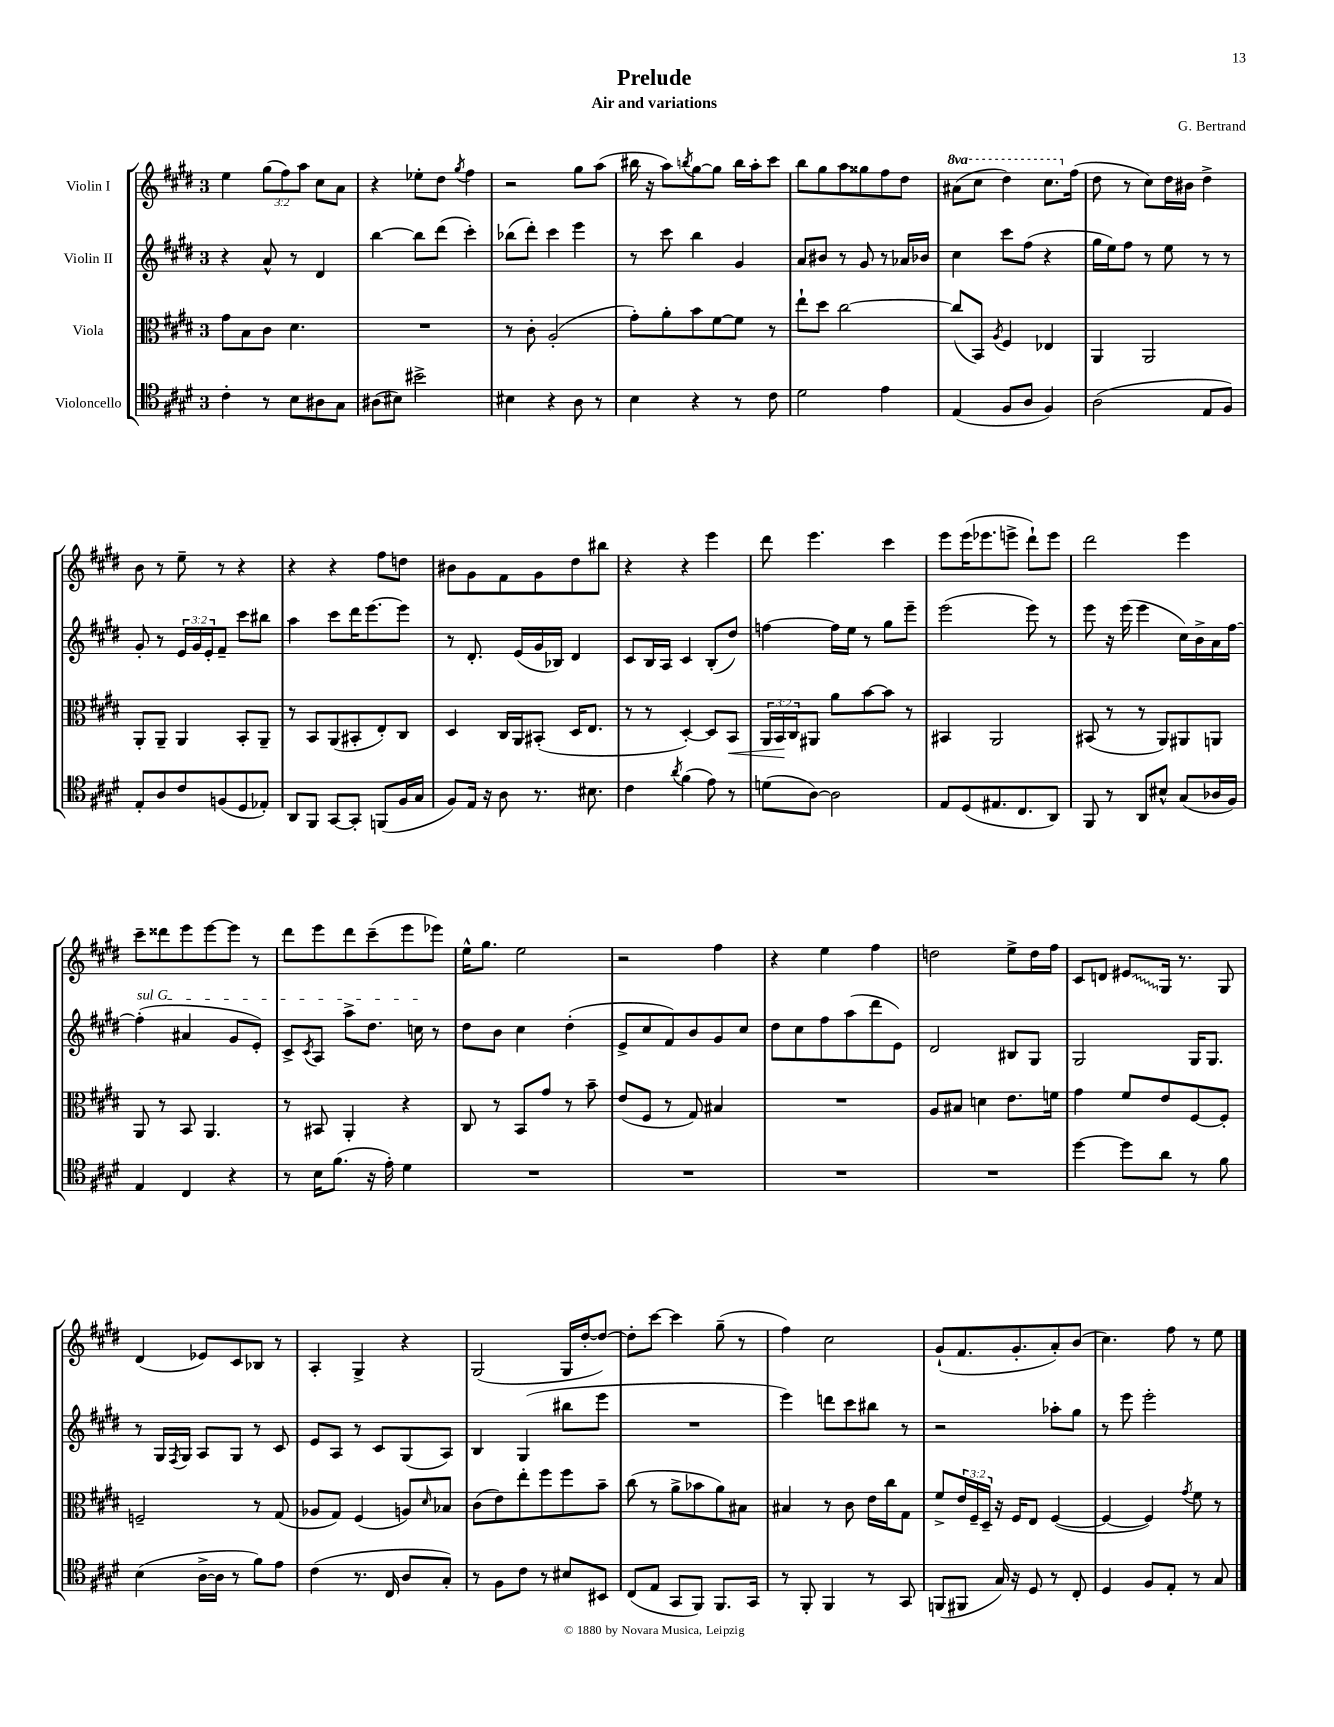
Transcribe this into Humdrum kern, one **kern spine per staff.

**kern	**kern	**kern	**kern
*staff4	*staff3	*staff2	*staff1
*clefC4	*clefC3	*clefG2	*clefG2
*k[f#c#g#d#]	*k[f#c#g#d#]	*k[f#c#g#d#]	*k[f#c#g#d#]
*M3/4	*M3/4	*M3/4	*M3/4
4c#'	8g#	4r	4ee
.	8B	.	.
8r	8c#	8a^^	(12gg#
.	.	.	12ff#)
8B	4.d#	8r	.
.	.	.	12aa
8A#	.	4d#	8cc#
8G#	.	.	8a
=	=	=	=
(8A#	2.r	[4bb	4r
8B#)	.	.	.
2b#^	.	8bb]	8ee-'
.	.	(8ddd#	8dd#
.	.	.	8qgg#
.	.	4ccc#')	4ff#
=	=	=	=
4B#	8r	(8bb-	2r
.	8c#'	8ddd#')	.
4r	(2A'	4ccc#	.
8A	.	4eee	8gg#
8r	.	.	(8aa
=	=	=	=
4B	8g#')	8r	16bb#
.	.	.	16r
.	8a'	8ccc#	8aa)
.	.	.	8qbb
4r	8b	4bb	[8gg#
.	[8f#	.	8gg#]
8r	8f#]	4g#	16bb
.	.	.	16aa'
8c#	8r	.	8ccc#
=	=	=	=
2d#	8ee`	8a	8bb
.	8dd#	8b#	8gg#
.	[2cc#	8r	8aa
.	.	8g#	8gg##
4e	.	8r	8ff#
.	.	16a-	8dd#
.	.	16b-	.
=	=	=	=
(4E	(8cc#]	4cc#	(8aa#
.	8BB)	.	8ccc#
.	8qA	.	.
8F#	4F#	8ccc#	4ddd#)
8A	.	(8ff#	.
4F#)	4E-	4r	8.ccc#
.	.	.	(16ff#
=	=	=	=
(2A	4AA	16gg#	8dd#
.	.	16ee)	.
.	.	8ff#	8r
.	2AA	8r	8cc#)
.	.	8ee	16dd#
.	.	.	16b#
8E	.	8r	4dd#^
8F#)	.	8r	.
=	=	=	=
8E'	8AA'	8g#'	8b
8A	8AA~	8r	8r
8c#	4AA	24e	8ee~
.	.	24g#	.
.	.	24e'	.
(8F	.	8f#~	8r
8D#	8BB'	8ccc#	4r
8E-')	8AA~	8bb#	.
=	=	=	=
8AA	8r	4aa	4r
8FF#	8BB	.	.
[8GG#	(8AA	8ccc#	4r
8GG#']	8BB#'	16ddd#	.
.	.	[8.eee	.
(8FF	8E')	.	8ff#
16F#	8C#	8eee]	8dd
16G#	.	.	.
=	=	=	=
8F#)	4D#	8r	8b#
16E	.	8.d#'	8g#
16r	.	.	.
8A	16C#	.	8f#
.	16AA	(16e	.
8.r	(8BB#'	16g#	8g#
.	.	16B-)	.
.	16D#	4d#	8dd#
8.B#	8.E	.	.
.	.	.	8bb#
=	=	=	=
4c#	8r	8c#	4r
.	8r	16B	.
.	.	16A	.
8qa	.	.	.
(4f#	[4D#')	4c#	4r
8e)	8D#]	(8B'	4eee
8r	8BB	8dd#)	.
=	=	=	=
(8d	24AA	[4ff	8ddd#
.	24BB	.	.
.	24C#	.	.
[8A)	8AA#	.	4.eee
2A]	8a	16ff]	.
.	.	16ee	.
.	[8b	8r	.
.	8b]	8gg#	4ccc#
.	8r	8eee~	.
=	=	=	=
8E	4BB#	(2eee	8eee
(8D#	.	.	(16eee
.	.	.	8.eee-
8.E#	2AA	.	.
.	.	.	8eee^
8.C#	.	.	.
.	.	8eee)	8ddd#`)
8AA)	.	8r	8eee
=	=	=	=
8FF#	(8BB#	8eee	2ddd#
8r	8r	16r	.
.	.	(16eee	.
8AA	8r	4eee	.
8B#^^	8AA)	.	.
(8G#	8AA#	16cc#)	4eee
.	.	16b^	.
16A-	8AA	16a	.
16F#)	.	[16ff#	.
=	=	=	=
4E	8AA	(4ff#']	8ccc#~
.	8r	.	8ddd##
4C#	8BB	4a#	8eee
.	4.AA	.	[8eee
4r	.	8g#	8eee]
.	.	8e')	8r
=	=	=	=
8r	8r	8c#^	8ddd#
.	.	8qc#	.
16B	8BB#	8A	8eee
(8.f#	.	.	.
.	4AA'	8aa^	8ddd#
16r	.	8.dd#	(8ccc#~
16e')	.	.	.
4d#	4r	.	8eee
.	.	16cc	.
.	.	8r	8eee-)
=	=	=	=
2.r	8C#	8dd#	16ee^^
.	.	.	8.gg#
.	8r	8b	.
.	8BB	4cc#	2ee
.	8g#	.	.
.	8r	(4dd#'	.
.	8b~	.	.
=	=	=	=
2.r	(8e	8e^	2r
.	8F#	8cc#	.
.	8r	8f#)	.
.	8G#)	8b	.
.	4B#	8g#	4ff#
.	.	8cc#	.
=	=	=	=
2.r	2.r	8dd#	4r
.	.	8cc#	.
.	.	8ff#	4ee
.	.	(8aa	.
.	.	8ddd#	4ff#
.	.	8e)	.
=	=	=	=
2.r	8A	2d#	2dd
.	8B#	.	.
.	4d	.	.
.	8.e	8B#	8ee^
.	.	8G#	16dd
.	16f	.	16ff#
=	=	=	=
[4dd#	4g#	2G#	8c#
.	.	.	8d
8dd#]	8f#	.	8e#
8a	8e	.	16G#
.	.	.	8.r
8r	[8F#	16G#	.
.	.	8.G#	.
8f#	8F#']	.	8G#
=	=	=	=
(4B	2F~	8r	(4d#
.	.	16G#	.
.	.	8qF#	.
.	.	16G#	.
[16A^	.	8A	8e-)
16A]	.	.	.
8r	.	8G#	8c#
8f#)	8r	8r	8B-
8e	(8G#	8c#	8r
=	=	=	=
(4c#	8A-	8e	4A'
.	8G#)	8A	.
8.r	(4F#	8r	4G#^
.	.	8c#	.
16C#	.	.	.
8A	8A)	(8G#	4r
.	16qqd#	.	.
8G#')	8B-	8A)	.
=	=	=	=
8r	(8c#	4B	(2G#
8F#	8e)	.	.
8c#	8ee'	(4G#	.
8r	8ff#	.	.
8B#	8ff#	8bb#	16G#
.	.	.	[16dd#'
8BB#	8b~	8eee	8dd#_)
=	=	=	=
(8C#	(8cc#	2.r	8dd#']
8E	8r	.	[8ccc#
8GG#	8a^	.	4ccc#]
8FF#)	8b-	.	.
8.FF#	8a)	.	(8gg#~
.	8B#	.	8r
16GG#	.	.	.
=	=	=	=
8r	4B#	4eee)	4ff#)
8FF#'	.	.	.
4FF#	8r	8ddd	2cc#
.	8c#	8ccc#	.
8r	16e	8bb#	.
.	16cc#	.	.
8GG#	8G#	8r	.
=	=	=	=
(8FF	8f#^	2r	(8g#`
8FF#	24e	.	8.f#
.	24F#~	.	.
.	24D#~	.	.
16G#)	16r	.	.
16r	16F#	.	8.g#'
8D#	8E	.	.
8r	([4F#	8aa-'	8a')
8C#'	.	8gg#	(8b
=	=	=	=
4D#	4F#_	8r	4.cc#)
.	.	8eee	.
8F#	4F#])	2eee'	.
8E'	.	.	8ff#
.	8qg#	.	.
8r	8f#	.	8r
8G#	8r	.	8ee
==	==	==	==
*-	*-	*-	*-
